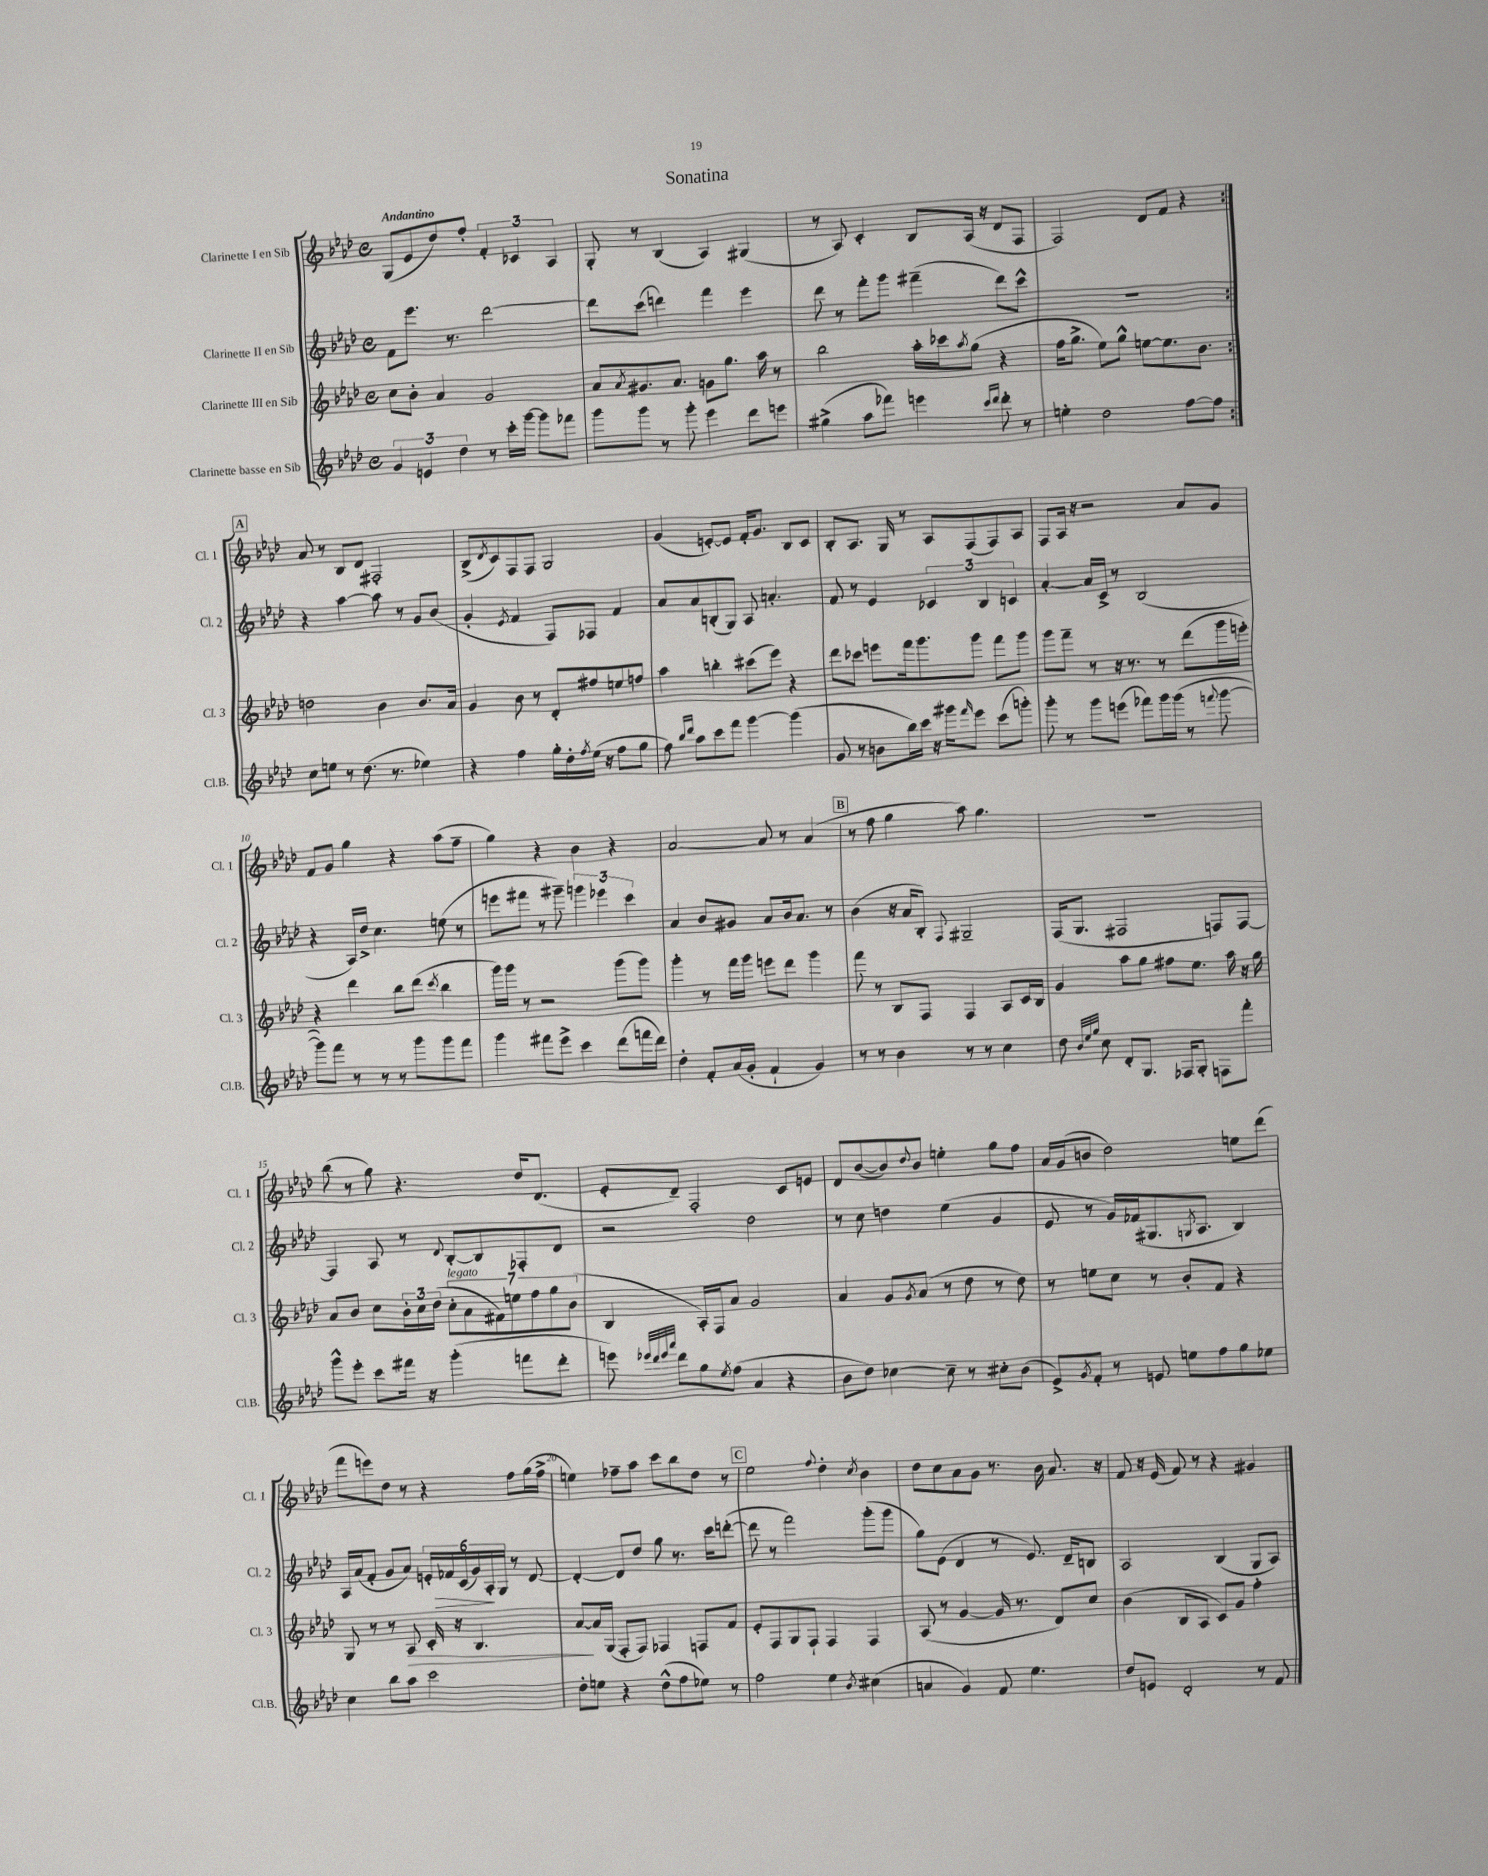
\header { title = "Sonatina" }
<<
\new StaffGroup <<
\new Staff = "s0" \with { instrumentName = "Clarinette I en Sib" shortInstrumentName = "Cl. 1" } {
    \clef treble \key aes \major \defaultTimeSignature \time 4/4 \tempo "Andantino"
    \repeat volta 2 { g8( ees'8 des''8) f''8-. \tuplet 3/2 { f'4-. ces'4 aes4 } |
    g8-. r8 bes4( aes4) gis4( |
    r8 aes8) c'4-. bes8 aes16( r16 des'8 f8 |
    f2) des'8 f'8 r4 | }
    \mark \markup { \box "A" } aes'8 r8 bes8 des'8 fis2-. |
    bes8->( \acciaccatura { des'8 } c'8) f8 f8 g2 |
    g'4( e'8~-.) e'8 f'16-. g'8. bes8 c'8 |
    bes8-. aes8. g16 r8 aes8 f8( f8) aes8 |
    f8 aes16 r16 r2 aes'8 g'8 |
    f'8 g'8 g''4 r4 aes''8( f''8-- |
    g''4) r4 bes'4 r4 |
    aes'2~ aes'8 r8 aes'4( |
    \mark \markup { \box "B" } r8 f''8 g''4 aes''8) g''4. |
    R1 |
    bes''8( r8 g''8) r4. des''16 des'8.( |
    ees'8-. des'8--) f2-. c'8 e'8 |
    des'8 bes'8~( bes'8) \appoggiatura { des''8 } bes'8 e''4-. g''8 f''8 |
    aes'16 g'16( b'8 des''2) e''8 des'''8( |
    f'''8 e'''8) des''8 r8 r4 f''8 g''16( f''16-> |
    e''4) fes''8-- aes''8 c'''8 bes''8 des''8 r8 |
    \mark \markup { \box "C" } ees''2 \appoggiatura { f''8 } des''4-. \acciaccatura { c''8 } bes'4 |
    des''8 c''8 aes'8 g'8 r8. bes'16 aes'8. r16 |
    f'8 r16 ees'16( f'8) r8 r4 gis'4 \bar "|." |
}
\new Staff = "s1" \with { instrumentName = "Clarinette II en Sib" shortInstrumentName = "Cl. 2" } {
    \clef treble \key aes \major \defaultTimeSignature \time 4/4
    \repeat volta 2 { f'8 ees'''8. r8. des'''2~ |
    des'''8 c'''8( d'''4) f'''4 ees'''4 |
    des'''8 r8 f'''8-. g'''8 fis'''4--( des'''8) c'''8-^ |
    R1 | }
    \mark \markup { \box "A" } r4 aes''4~ aes''8 r8 g'8 bes'8( |
    g'4-. \acciaccatura { ees'8 } f'4 f8) fes8 f'4 |
    aes'8 aes'8 b8-.( g8) aes8 a'4.-. |
    f'8 r8 ees'4 \tuplet 3/2 { ces'4 bes4 c'4 } |
    aes'4~-. aes'16 c'16-> r8 bes2( |
    r4 aes16) des''16-> c''4. e''8( r8 |
    e'''8 fis'''8 r8 gis'''8--) \tuplet 3/2 { g'''4 ees'''4 c'''4 } |
    aes'4 bes'8 gis'8 aes'8 bes'16 aes'8. r8 |
    \mark \markup { \box "B" } bes'4( r16 aes'16 bes8-.) \appoggiatura { f8 } gis2-- |
    f16( g8. fis2 f8) f8~ |
    f4 aes8 r8 \appoggiatura { des'8 } bes8~-. bes8 fes8-. des'8 |
    r2 des''2 |
    r8 c''8 d''4 ees''4( g'4 |
    ees'8 r8 g'16) fes'16( gis8. \acciaccatura { g8 } aes8. bes4) |
    aes16 aes'16( f'8-. g'8 aes'8) \tuplet 6/4 { e'16-. fes'16\> c'16( g'16) aes16-.\! g16 } r8 des'8~ |
    des'4~-. des'8 des''8 g''8 r8. c'''16 d'''8~-.( |
    \mark \markup { \box "C" } d'''8 r8 f'''2) g'''8-.( g'''8 |
    g''8) ees'8( des'4 r8 ees'8.) des'16-- b8 |
    aes2 bes4( g8 aes8) \bar "|." |
}
\new Staff = "s2" \with { instrumentName = "Clarinette III en Sib" shortInstrumentName = "Cl. 3" } {
    \clef treble \key aes \major \defaultTimeSignature \time 4/4
    \repeat volta 2 { c''8 bes'8-. aes'4 g'2 |
    aes'8 \acciaccatura { aes'8 } gis'8. aes'8. g'8 g''8. aes''16 r8 |
    bes''2 aes''16-. ces'''16 \acciaccatura { aes''8 } g''8( r4 |
    f''16 g''8.-> ees''8) g''8-^ e''8~ e''8. bes'8. | }
    \mark \markup { \box "A" } d''2 bes'4 bes'8. aes'16 |
    g'4 bes'8 r8 des'8-. fis''8 e''8 f''8 |
    aes''4 b''4-. cis'''8( ees'''8) r4 |
    des'''8 ces'''8 e'''8 f'''16 g'''8. g'''8 f'''8 g'''8 |
    g'''8 f'''8-- r8 r16 r8. r8 des'''8( g'''16 e'''16-.) |
    r4 des'''4 bes''8 des'''8( \acciaccatura { c'''8 } bes''4 |
    g'''16) g'''16 r8 r2 g'''8( g'''8) |
    g'''4-. r8 f'''16 g'''16 e'''8 des'''8 g'''4 |
    \mark \markup { \box "B" } f'''8 r8 bes8 f8 f4 aes8 c'16 bes16 |
    g'4 aes''8 g''8 fis''8 ees''8. aes''16 r16 g''16 |
    aes'8 bes'8 c''8 \tuplet 3/2 { bes'16-. c''16 des''16( } \tuplet 7/4 { c''8-.^\markup { \italic "legato" } aes'8 fis'8) e''8 f''8 g''8 bes'8( } |
    bes4 aes16-.) f16 aes'8 g'2 |
    aes'4 g'8 \acciaccatura { g'8 } aes'8( r8 des''8 r8 des''8) |
    r8 e''8 c''8 r8 bes'8-. f'8 r4 |
    g8 r8 r8 aes8\> c'16-. r16 bes4. |
    aes'8~\! aes'16 g16( f8-. f8) fes4 f8 f'8 |
    \mark \markup { \box "C" } ees'8-. f8 g8 f8-! f4 f4 |
    aes8( r8 g'4~ g'16 r8. des'8) c''8 |
    bes'4( bes8 aes8 c'8) g'8 f''4-. \bar "|." |
}
\new Staff = "s3" \with { instrumentName = "Clarinette basse en Sib" shortInstrumentName = "Cl.B." } {
    \clef treble \key aes \major \defaultTimeSignature \time 4/4
    \repeat volta 2 { \tuplet 3/2 { g'4 e'4 des''4 } r8 c'''16-. g'''16~ g'''8 fes'''8 |
    g'''8 g'''8 r8 g'''8-. ees'''4 des'''8 e'''8 |
    gis''4->( aes''8 fes'''8) e'''4 \grace { c'''16 des'''16 } des'''8-. r8 |
    e''4-. des''2 f''8~ f''8 | }
    \mark \markup { \box "A" } c''8 e''8 r8 des''8.( r8. ees''4) |
    r4 f''4 g''16-. des''16-. \acciaccatura { f''8 } ees''16( r16 f''8 g''8 |
    f''8) \grace { bes''16 des'''16 } aes''8 c'''8 f'''8 g'''4~ g'''4( |
    g'8 r8 b'8 bes''16) c'''16 r16 gis'''16 \grace { f'''16 } ees'''8 c'''8( g'''8-.) |
    g'''8-. r8 g'''8 e'''8( fes'''8) g'''16 g'''16( r8 \appoggiatura { f'''8 } g'''8~ |
    g'''8) f'''8 r8 r8 r8 g'''8 g'''8 f'''8 |
    g'''4 fis'''8 ees'''8-> c'''4 des'''8( f'''16 des'''16) |
    des''4-. f'8-. aes'16( g'16-. f'4-! g'4) |
    \mark \markup { \box "B" } r8 r8 bes'4 r8 r8 c''4 |
    des''8 \grace { bes'32 ees''32 g''32 } c''8 des'8-. g8. fes16 g8-. f8 f'''8-. |
    g'''8-^ ees'''8-. c'''8 fis'''16 r16 g'''4-.( f'''8 des'''8-. |
    e'''8) \grace { ees'''32 des'''32 ees'''32 aes'''32 } des'''8 g''8 \acciaccatura { ees''8 } f''8( aes'4 r4 |
    bes'8 des''8) ces''4~ ces''8-- r8 cis''8-. bes'8( |
    ees'8->) \acciaccatura { g'8 } f'8-. r8 e'8 e''8 f''8 g''8 ees''8 |
    c''4 bes''8 aes''8 c'''2 |
    des''8-. e''8 r4 des''8-^( f''8 ees''8) r8 |
    \mark \markup { \box "C" } f''2 ees''4 \acciaccatura { bes'8 } cis''4( |
    a'4 g'4) f'8 ees''4. |
    des''8 e'8 des'2-. r8 f'8 \bar "|." |
}
>>
>>
\layout { \context { \Score \override BarNumber.break-visibility = ##(#f #t #t) barNumberVisibility = #(every-nth-bar-number-visible 5) } }
